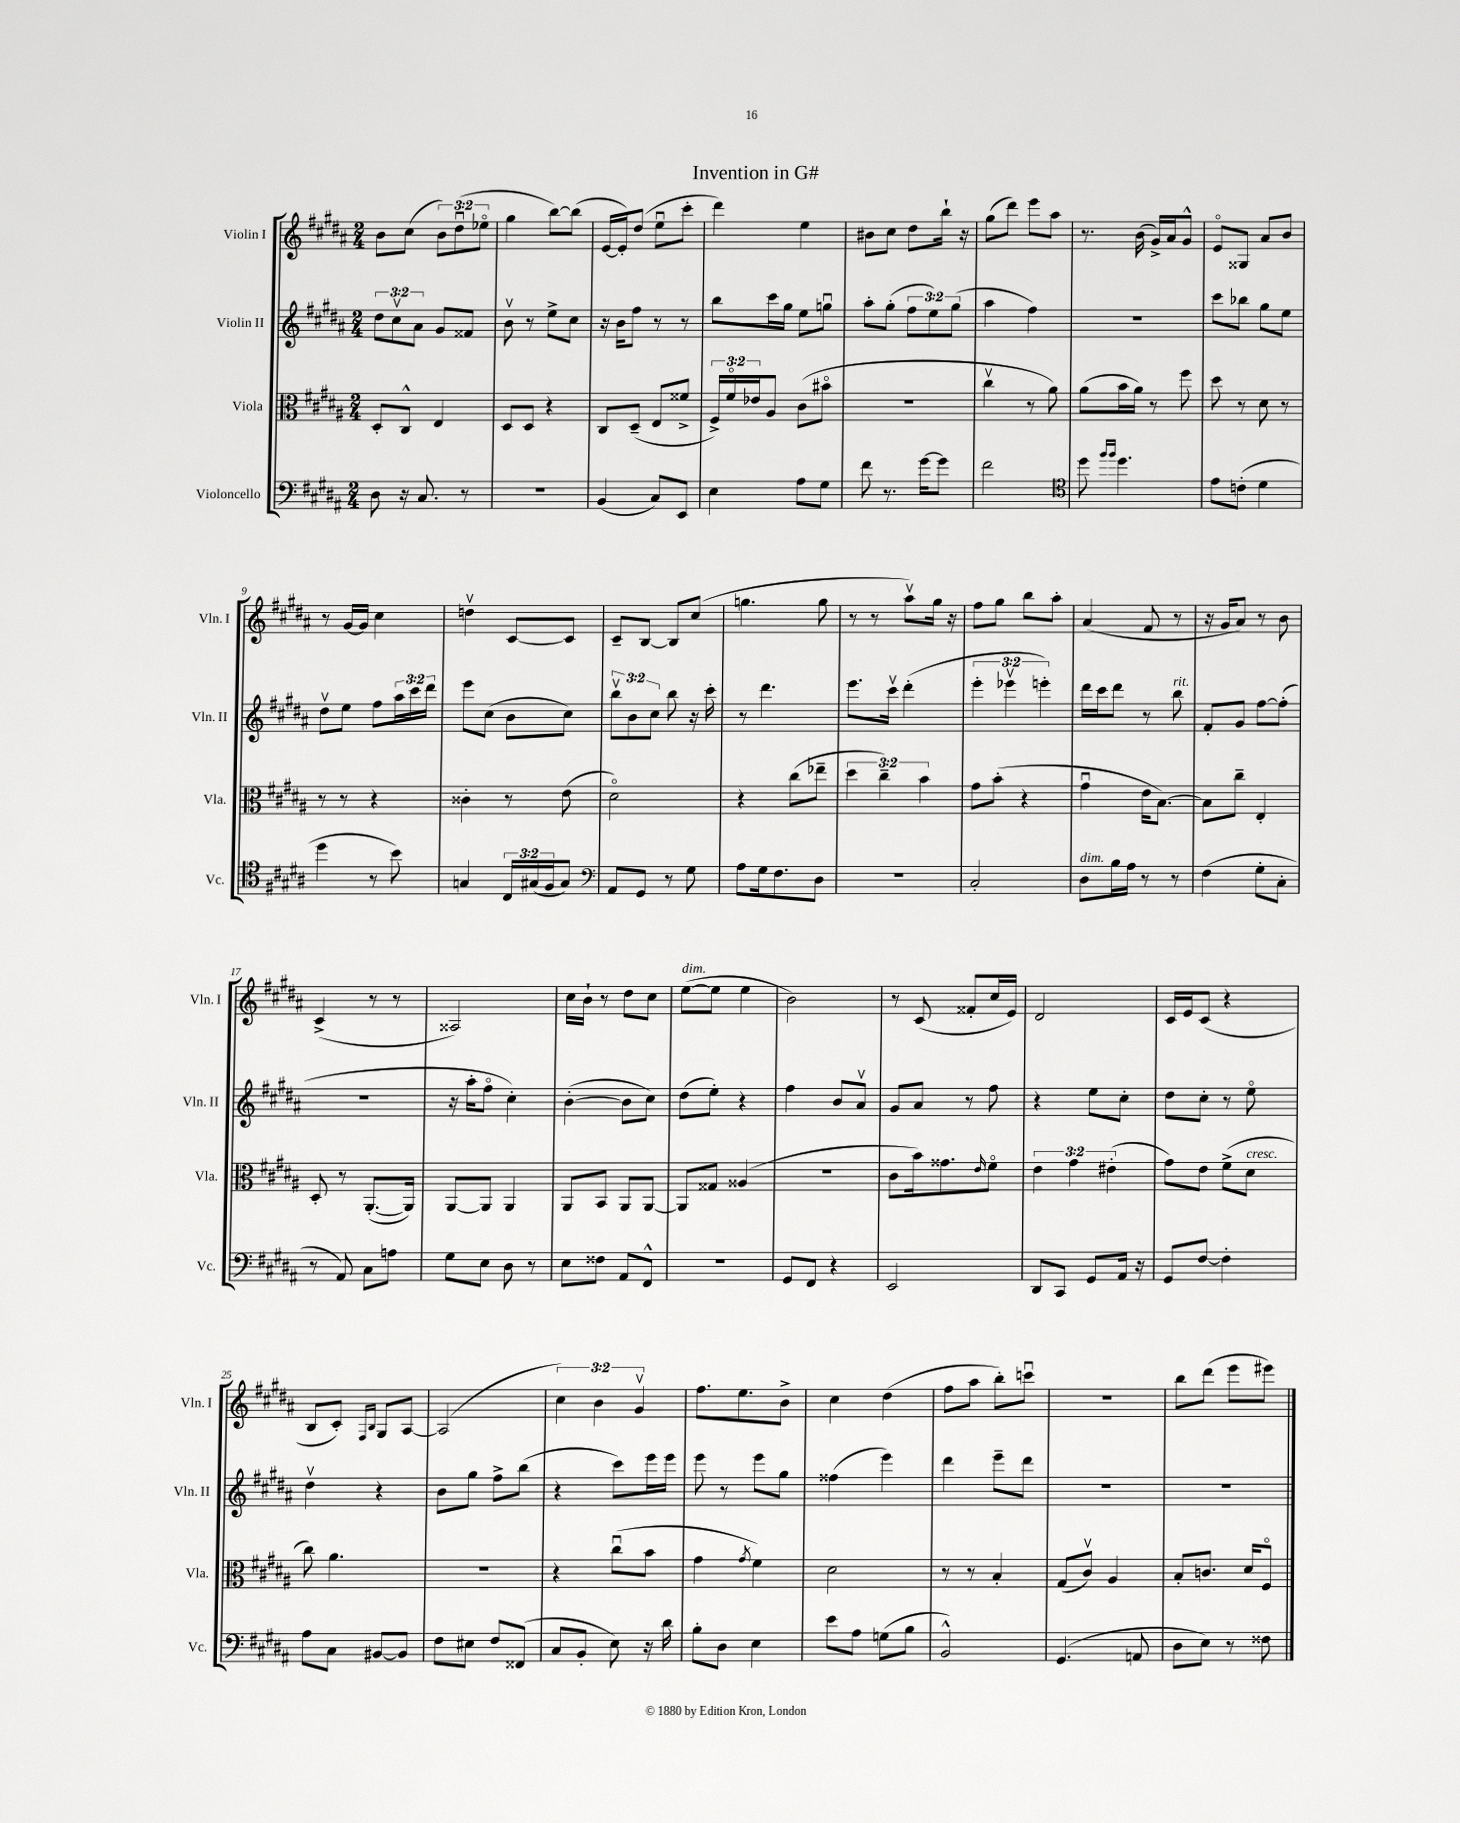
\header { title = "Invention in G#" }
<<
\new StaffGroup <<
\new Staff = "s0" \with { instrumentName = "Violin I" shortInstrumentName = "Vln. I" } {
    \clef treble \key b \major \numericTimeSignature \time 2/4 \override Staff.TupletNumber.text = #tuplet-number::calc-fraction-text
    b'8 cis''8( \tuplet 3/2 { b'8) dis''8\downbow( ees''8\flageolet } |
    gis''4 b''8~) b''8( |
    e'16~ e'16-.) dis''8( e''8\downbow cis'''8-. |
    dis'''4) e''4 |
    bis'8 cis''8 dis''8 b''16-! r16 |
    gis''8( dis'''8) e'''8 ais''8 |
    r8. b'16( gis'16->) ais'16 gis'8-^ |
    e'8\flageolet gisis8 ais'8 b'8 |
    r8 gis'16~ gis'16 cis''4 |
    d''4\upbow cis'8~ cis'8 |
    cis'8-- b8~ b8 cis''8( |
    g''4. g''8 |
    r8 r8 ais''8\upbow) gis''16 r16 |
    fis''8 gis''8 b''8 ais''8-. |
    ais'4( fis'8 r8 |
    r16 gis'16 ais'8) r8 b'8 |
    cis'4->( r8 r8 |
    aisis2) |
    cis''16 b'16-! r8 dis''8 cis''8 |
    e''8~^\markup { \italic "dim." }( e''8 e''4 |
    b'2) |
    r8 cis'8( fisis'8-. cis''16 e'16) |
    dis'2 |
    cis'16 e'16 cis'8( r4 |
    b8 cis'8-.) \grace { fis16 b16 } gis8 ais8~ |
    ais2( |
    \tuplet 3/2 { cis''4) b'4 gis'4\upbow } |
    fis''8. e''8. b'8-> |
    cis''4 dis''4( |
    fis''8 ais''8 b''8-.) c'''8\downbow |
    r2 |
    b''8 dis'''8( e'''8 eis'''8) \bar "|." |
}
\new Staff = "s1" \with { instrumentName = "Violin II" shortInstrumentName = "Vln. II" } {
    \clef treble \key b \major \numericTimeSignature \time 2/4 \override Staff.TupletNumber.text = #tuplet-number::calc-fraction-text
    \tuplet 3/2 { dis''8 cis''8\upbow ais'8 } gis'8 fisis'8 |
    b'8\upbow r8 e''8-> cis''8 |
    r16 b'16 fis''8 r8 r8 |
    b''8 cis'''16 gis''16 e''8 g''8\downbow |
    ais''8-. gis''8-.( \tuplet 3/2 { fis''8 e''8) gis''8( } |
    ais''4 fis''4) |
    R2 |
    cis'''8 bes''8 gis''8 e''8 |
    dis''8\upbow e''8 fis''8 \tuplet 3/2 { ais''16 cis'''16 dis'''16 } |
    e'''8 cis''8( b'8 cis''8) |
    \tuplet 3/2 { b''8\upbow b'8 cis''8 } b''8 r16 cis'''16-. |
    r8 dis'''4. |
    e'''8. cis'''16\upbow dis'''4-.( |
    \tuplet 3/2 { e'''4-. ees'''4\upbow e'''4-.) } |
    dis'''16 cis'''16 dis'''8 r8 b''8^\markup { \italic "rit." } |
    fis'8-. gis'8 fis''8~ fis''8-.( |
    R2 |
    r16 ais''16-. fis''8\flageolet cis''4-.) |
    b'4~-.( b'8 cis''8) |
    dis''8( e''8-.) r4 |
    fis''4 b'8 ais'8\upbow |
    gis'8 ais'8 r8 fis''8 |
    r4 e''8 cis''8-. |
    dis''8 cis''8-. r8 e''8\flageolet |
    dis''4\upbow r4 |
    b'8 gis''8 fis''8-> b''8( |
    r4 cis'''8) e'''16 e'''16 |
    e'''8 r8 e'''8 gis''8 |
    fisis''4( e'''4) |
    dis'''4 e'''8-- dis'''8 |
    R2 |
    R2 \bar "|." |
}
\new Staff = "s2" \with { instrumentName = "Viola" shortInstrumentName = "Vla." } {
    \clef alto \key b \major \numericTimeSignature \time 2/4 \override Staff.TupletNumber.text = #tuplet-number::calc-fraction-text
    dis8-. cis8-^ e4 |
    dis8 dis8 r4 |
    cis8 dis8--( e8 fisis'8-> |
    \tuplet 3/2 { fis16->) fis'16\flageolet ees'16 } ais8 cis'8( bis'8\flageolet |
    r2 |
    cis''4\upbow r8 ais'8) |
    ais'8( b'16 ais'16) r8 fis''8 |
    dis''8 r8 dis'8 r8 |
    r8 r8 r4 |
    cisis'4-. r8 e'8( |
    dis'2\flageolet) |
    r4 cis''8( ees''8-- |
    \tuplet 3/2 { dis''4 cis''4--) b'4 } |
    gis'8 b'8-.( r4 |
    gis'4\downbow e'16 b8.~) |
    b8 cis''8-- e4-. |
    dis8-. r8 ais,8.~-.( ais,16) |
    ais,8~ ais,8 ais,4 |
    ais,8 b,8 ais,8 ais,8~ |
    ais,8 gisis8 aisis4( |
    r2 |
    cis'8 b'16) gisis'8. \grace { e'16 } fis'8\flageolet |
    \tuplet 3/2 { e'4 gis'4 eis'4-.( } |
    gis'8) e'8 fis'8->( dis'8^\markup { \italic "cresc." } |
    cis''8) ais'4. |
    R2 |
    r4 cis''8\downbow( b'8 |
    gis'4 \acciaccatura { gis'8 } fis'4) |
    dis'2 |
    r8 r8 b4-. |
    gis8( cis'8\upbow) ais4 |
    b8-. c'8. dis'16 fis8\flageolet \bar "|." |
}
\new Staff = "s3" \with { instrumentName = "Violoncello" shortInstrumentName = "Vc." } {
    \clef bass \key b \major \numericTimeSignature \time 2/4 \override Staff.TupletNumber.text = #tuplet-number::calc-fraction-text
    dis8 r16 cis8. r8 |
    R2 |
    b,4( cis8) e,8 |
    e4 ais8 gis8 |
    fis'8 r8. gis'16~ gis'8 |
    fis'2 |
    \clef tenor dis''8 \grace { fis''16 fis''16 } dis''4. |
    e'8 c'8-.( dis'4 |
    dis''4 r8 b'8) |
    g4 \tuplet 3/2 { cis16 gis16( fis16 } gis8) |
    \clef bass ais,8 gis,8 r8 gis8 |
    ais8 gis16 fis8. dis8 |
    r2 |
    cis2-. |
    dis8^\markup { \italic "dim." } b16 ais16 r8 r8 |
    fis4( gis8-. cis8-. |
    r8 ais,8) cis8 a8 |
    gis8 e8 dis8 r8 |
    e8 fisis8 ais,8 fis,8-^ |
    R2 |
    gis,8 fis,8 r4 |
    e,2 |
    dis,8 cis,8 gis,8 ais,16 r16 |
    gis,8 fis8~ fis4-. |
    ais8 cis8 bis,8~ bis,8 |
    fis8 eis8 fis8 fisis,8( |
    cis8 b,8-. e8) r16 dis'16 |
    b8-. dis8 e4 |
    e'8 ais8 g8( b8 |
    b,2-^) |
    gis,4.( a,8 |
    dis8 e8) r8 fisis8 \bar "|." |
}
>>
>>
